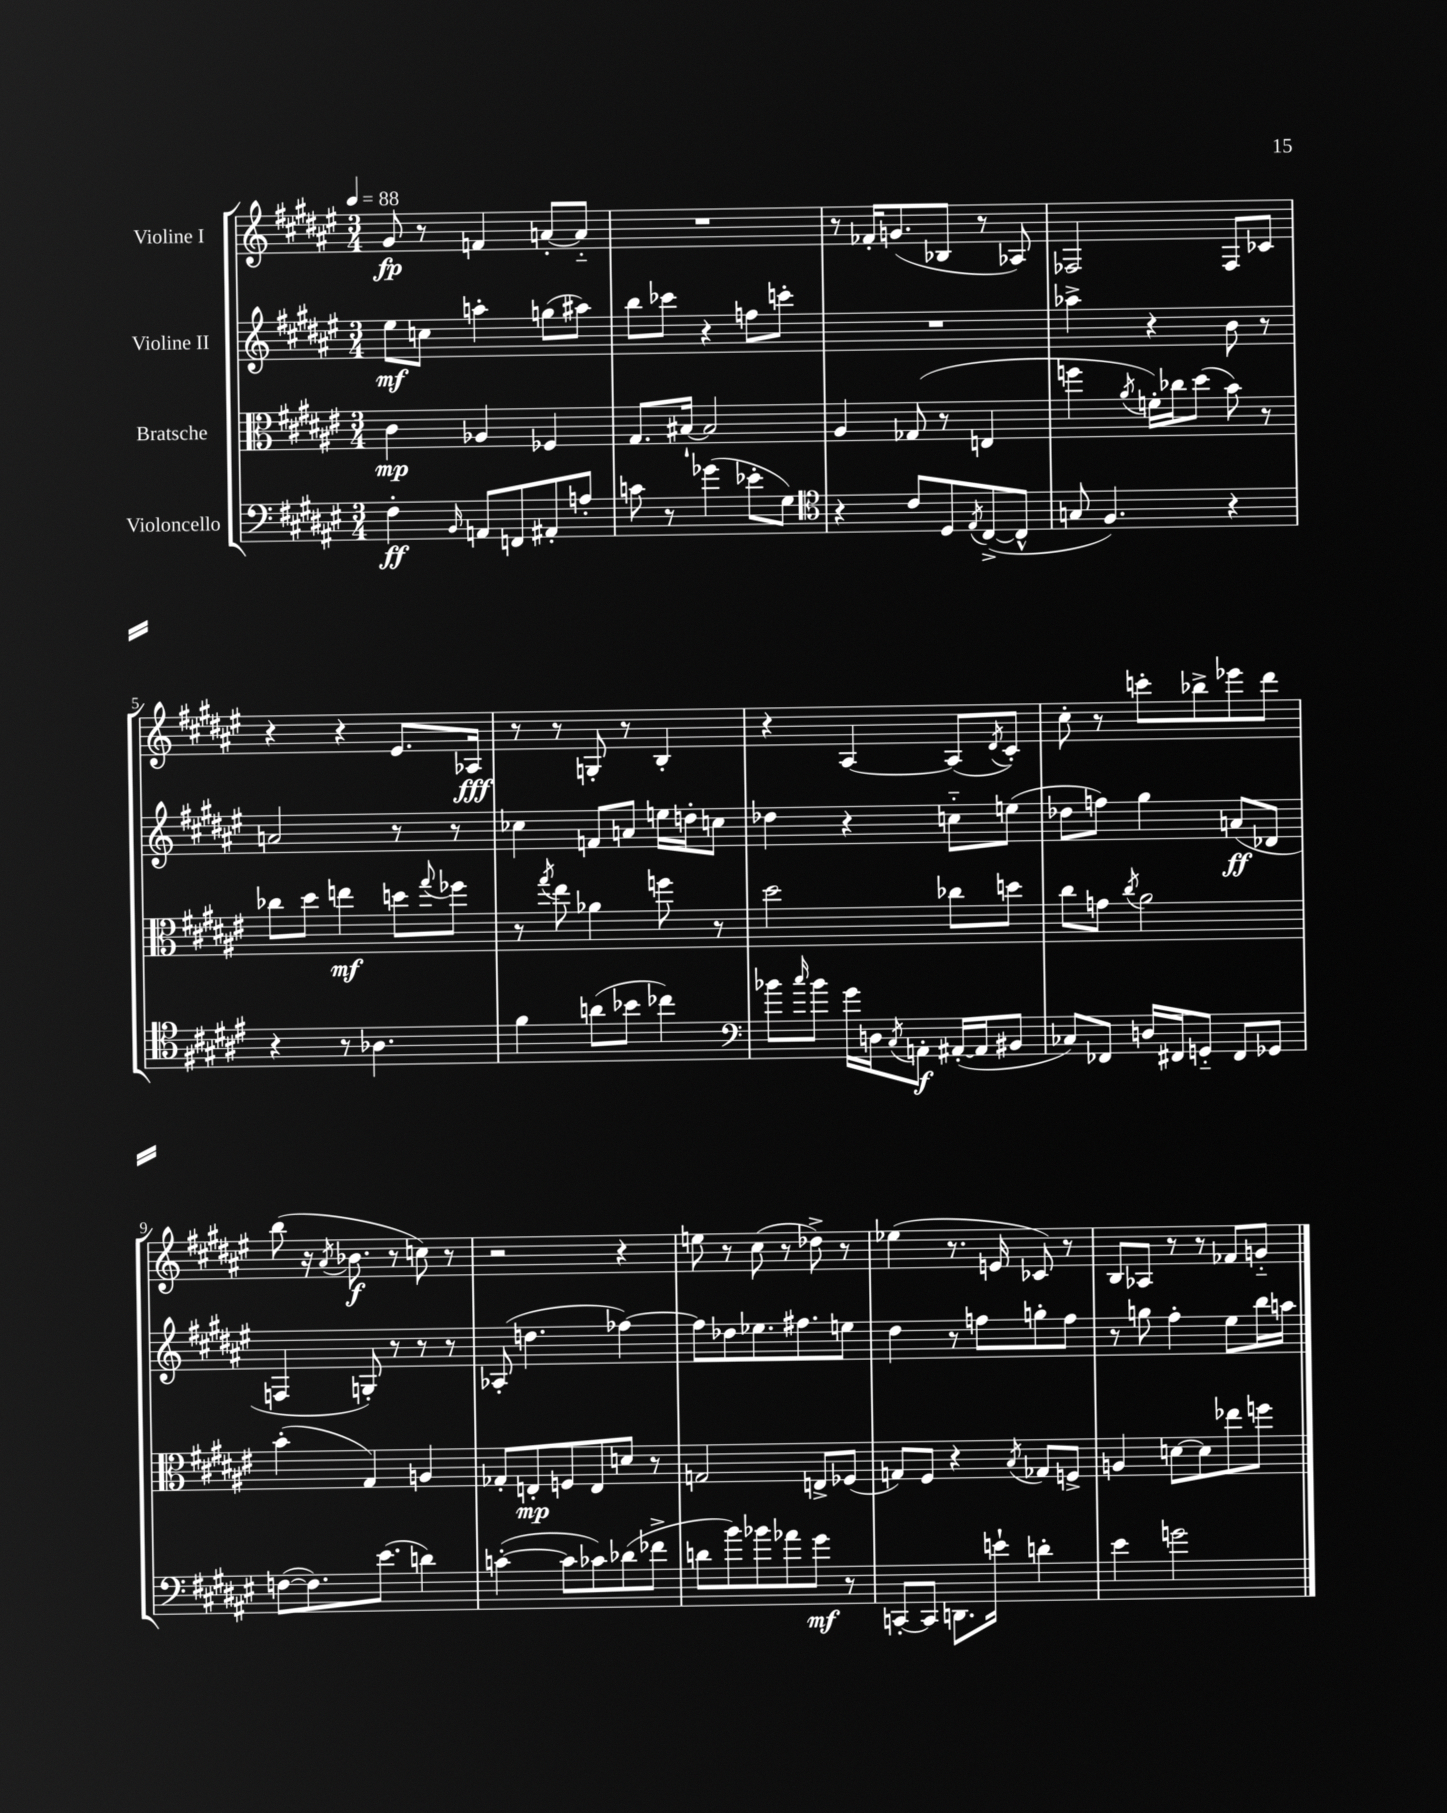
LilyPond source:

<<
\new StaffGroup <<
\new Staff = "s0" \with { instrumentName = "Violine I" } {
    \clef treble \key fis \major \numericTimeSignature \time 3/4 \tempo 4 = 88
    gis'8\fp r8 f'4 a'8~-. a'8-_ |
    R2. |
    r8 fes'16-. g'8.( bes8 r8 aes8) |
    fes2 fes8 ces'8 |
    r4 r4 eis'8. aes16\fff |
    r8 r8 g8-. r8 b4-. |
    r4 ais4~ ais8( \acciaccatura { dis'8 } cis'8-.) |
    cis''8-. r8 c'''8-. bes''8-> ees'''8 dis'''8 |
    b''8( r16 \acciaccatura { ais'8 } bes'8.\f r8 c''8) r8 |
    r2 r4 |
    e''8 r8 cis''8( r8 des''8->) r8 |
    ees''4( r8. e'16 ces'8) r8 |
    b8 aes8 r8 r8 fes'8 g'8-_ \bar "|." |
}
\new Staff = "s1" \with { instrumentName = "Violine II" } {
    \clef treble \key fis \major \numericTimeSignature \time 3/4
    eis''8\mf c''8 a''4-. g''8( ais''8) |
    b''8 ces'''8 r4 f''8 c'''8-. |
    R2. |
    aes''4-> r4 b'8 r8 |
    a'2 r8 r8 |
    ces''4 f'8 a'8 e''16 d''16-. c''8 |
    des''4 r4 c''8-_ e''8( |
    des''8 f''8) gis''4 a'8\ff( des'8 |
    f4 g8-.) r8 r8 r8 |
    aes8-.( d''4. fes''4~) |
    fes''8 des''8 ees''8. fis''8. e''8 |
    dis''4 r8 f''8 g''8-. f''8 |
    r8 g''8 fis''4-. eis''8 b''16 a''16 \bar "|." |
}
\new Staff = "s2" \with { instrumentName = "Bratsche" } {
    \clef alto \key fis \major \numericTimeSignature \time 3/4
    cis'4\mp aes4 fes4 |
    gis8. bis16~-! bis2 |
    ais4 ges8( r8 e4 |
    f''4 \acciaccatura { ais'8 } f'16-.) ces''16 dis''8( b'8) r8 |
    ces''8 dis''8 e''4\mf d''8 \appoggiatura { gis''8 } fes''8 |
    r8 \acciaccatura { gis''8 } eis''8 aes'4 f''8 r8 |
    dis''2 ces''8 d''8 |
    cis''8 g'8 \acciaccatura { cis''8 } ais'2 |
    b'4-.( gis4) a4 |
    ges8-. e8-.\mp f8 e8 d'8 r8 |
    g2 e8-> fes8( |
    g8) fis8 r4 \acciaccatura { b8 } ges8 f8-> |
    a4 d'8~ d'8 ees''8 f''8 \bar "|." |
}
\new Staff = "s3" \with { instrumentName = "Violoncello" } {
    \clef bass \key fis \major \numericTimeSignature \time 3/4
    fis4-.\ff \grace { b,16 } a,8 f,8 ais,8-. a8-. |
    c'8 r8 ges'4( ees'8-. gis8) |
    \clef tenor r4 cis'8 dis8 \acciaccatura { eis8 } cis8~->( cis8-^ |
    g8 fis4.) r4 |
    r4 r8 aes4. |
    fis'4 a'8( bes'8 ces''4) |
    \clef bass bes'8 \grace { cis''16 } bes'8 gis'16 d16 \acciaccatura { cis8 } a,8-.\f ais,16~-.( ais,16 bis,8 |
    ces8) fes,8 d16 fis,16 g,8-_ fis,8 ges,8 |
    f8~( f8.) eis'8.( d'4) |
    c'4~-.( c'8 ces'8) des'8( fes'8-> |
    d'8 b'8) bes'8 aes'8 gis'8\mf r8 |
    c,8~-. c,8 d,8. e'16-! d'4-. |
    eis'4 g'2 \bar "|." |
}
>>
>>
